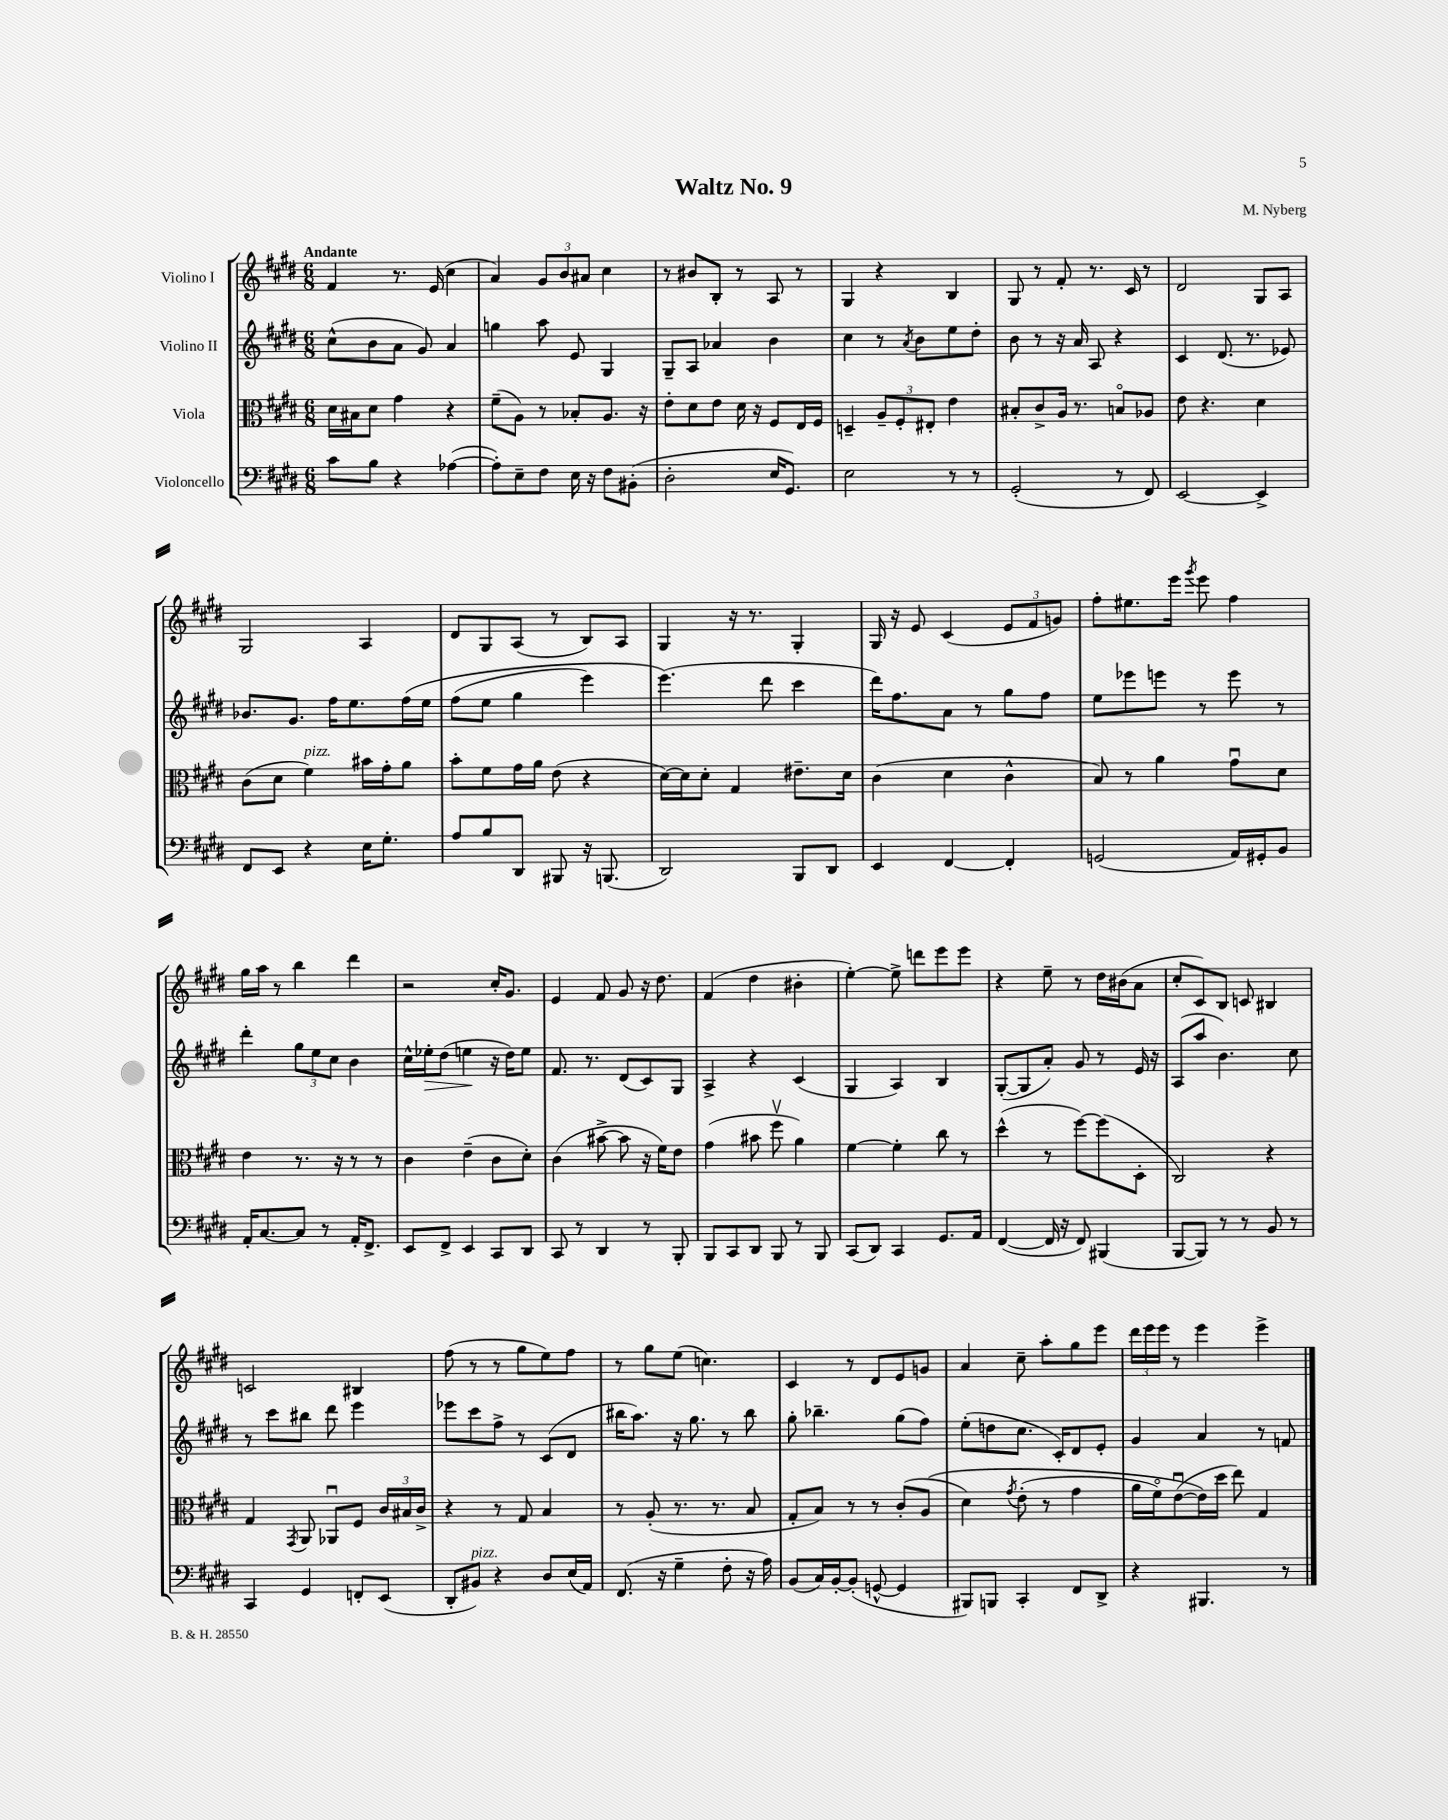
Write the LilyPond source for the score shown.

\header { title = "Waltz No. 9" composer = "M. Nyberg" }
<<
\new StaffGroup <<
\new Staff = "s0" \with { instrumentName = "Violino I" } {
    \clef treble \key e \major \numericTimeSignature \time 6/8 \tempo "Andante"
    \autoBeamOff fis'4 r8. e'16( cis''4 |
    a'4) \tuplet 3/2 { gis'8[ b'8 ais'8] } cis''4 |
    r8 bis'8[ b8]-. r8 a8 r8 |
    gis4 r4 b4 |
    gis8 r8 fis'8-. r8. cis'16 r8 |
    dis'2 gis8[ a8] |
    gis2 a4 |
    dis'8[ gis8 a8]( r8 b8[) a8] |
    gis4 r16 r8. gis4-. |
    gis16 r16 e'8 cis'4( \tuplet 3/2 { e'8[ fis'8 g'8]) } |
    fis''8[-. eis''8. e'''16] \acciaccatura { gis'''8 } e'''8 fis''4 |
    gis''16[ a''16] r8 b''4 dis'''4 |
    r2 cis''16[-. gis'8.] |
    e'4 fis'8 gis'8 r16 dis''8. |
    fis'4( dis''4 bis'4-. |
    e''4~-.) e''8-> d'''8[ e'''8 e'''8] |
    r4 e''8-- r8 dis''16[ bis'16( a'8] |
    cis''8[-. cis'8) b8] c'8 bis4 |
    c'2 bis4 |
    fis''8( r8 r8 gis''8[ e''8) fis''8] |
    r8 gis''8[ e''8]( c''4.) |
    cis'4 r8 dis'8[ e'8 g'8] |
    a'4 cis''8-- a''8[-. gis''8 e'''8] |
    \tuplet 3/2 { dis'''16[ e'''16 e'''16] } r8 e'''4 e'''4-> \bar "|." |
}
\new Staff = "s1" \with { instrumentName = "Violino II" } {
    \clef treble \key e \major \numericTimeSignature \time 6/8
    \autoBeamOff cis''8[-^( b'8 a'8] gis'8) a'4 |
    g''4 a''8 e'8 gis4 |
    gis8[-- a8] aes'4 b'4 |
    cis''4 r8 \acciaccatura { a'8 } b'8[ e''8 dis''8]-. |
    b'8 r8 r16 a'16 a8 r4 |
    cis'4 dis'8.( r8. ees'8) |
    bes'8.[ gis'8.] fis''16[ e''8. fis''16\( e''16] |
    fis''8[( e''8] gis''4 e'''4) |
    e'''4.(\) dis'''8 cis'''4 |
    dis'''16[) fis''8. a'8] r8 gis''8[ fis''8] |
    e''8[ ees'''8 e'''8] r8 e'''8 r8 |
    dis'''4-. \tuplet 3/2 { gis''8[ e''8 cis''8] } b'4 |
    cis''16[-^ ees''16-.\> dis''8]( e''4\! r16 dis''16[) e''8] |
    fis'8. r8. dis'8[( cis'8) gis8] |
    a4-> r4 cis'4( |
    gis4 a4) b4 |
    gis8[~-.( gis8 a'8]-.) gis'8 r8 e'16 r16 |
    a8[( a''8] b'4.) cis''8 |
    r8 cis'''8[ bis''8] dis'''8 e'''4 |
    ees'''8[ cis'''8 fis''8]-> r8 cis'8[( dis'8] |
    bis''16[ a''8.]) r16 gis''8. r8 bis''8 |
    gis''8-. bes''4.-- gis''8[( fis''8]) |
    e''8[-.( d''8 cis''8.] cis'16[-.) dis'8 e'8]-. |
    gis'4 a'4 r8 f'8 \bar "|." |
}
\new Staff = "s2" \with { instrumentName = "Viola" } {
    \clef alto \key e \major \numericTimeSignature \time 6/8
    \autoBeamOff dis'16[ bis16 dis'8] gis'4 r4 |
    fis'8[--( a8]) r8 bes8[-. a8.] r16 |
    e'8[-. dis'8 e'8] dis'16 r16 fis8[ e16 fis16] |
    d4-- \tuplet 3/2 { a8[-- fis8-. eis8]-. } e'4 |
    bis8[-. cis'8-> a16] r8. b8[\flageolet aes8] |
    e'8 r4. dis'4 |
    cis'8[( dis'8] fis'4^\markup { \italic "pizz." }) bis'16[ gis'16-. a'8] |
    b'8[-. fis'8 gis'16 a'16] e'8( r4 |
    dis'16[~) dis'16 dis'8]-. gis4 eis'8.[-- dis'16] |
    cis'4( dis'4 cis'4-^ |
    b8) r8 a'4 gis'8[\downbow dis'8] |
    e'4 r8. r16 r8 r8 |
    cis'4 e'4--( cis'8[ dis'8]-.) |
    cis'4( bis'8~-> bis'8 r16 fis'16[) e'8] |
    gis'4( bis'8 fis''8\upbow a'4) |
    fis'4~ fis'4-. cis''8 r8 |
    dis''4-^( r8 fis''8[~) fis''8( dis8]-. |
    cis2) r4 |
    gis4 \acciaccatura { gis,8 } a,8 aes,8[\downbow fis8] \tuplet 3/2 { cis'16[ bis16 cis'16]-> } |
    r4 r8 gis8 b4 |
    r8 a8-.( r8. r8. b8 |
    gis8[-. b8]) r8 r8 cis'8[-.( a8]\( |
    dis'4) \acciaccatura { gis'8 } e'8-.( r8 gis'4 |
    a'16[ fis'16\flageolet) e'8~\downbow( e'16\) dis''16] e''8) gis4 \bar "|." |
}
\new Staff = "s3" \with { instrumentName = "Violoncello" } {
    \clef bass \key e \major \numericTimeSignature \time 6/8
    \autoBeamOff cis'8[ b8] r4 aes4~( |
    aes8[-.) e8-- fis8] e16 r16 fis8[ bis,8]-.( |
    dis2-. e16[ gis,8.]) |
    e2 r8 r8 |
    gis,2-.( r8 fis,8) |
    e,2~ e,4-> |
    fis,8[ e,8] r4 e16[ gis8.]-. |
    a8[ b8 dis,8] bis,,8 r16 b,,8.( |
    dis,2) b,,8[ dis,8] |
    e,4 fis,4~ fis,4-. |
    g,2( a,16[) gis,16-. b,8] |
    a,16[-. cis8.~ cis8] r8 a,16[-. fis,8.]-> |
    e,8[ fis,8]-> e,4 cis,8[ dis,8] |
    cis,8 r8 dis,4 r8 b,,8-. |
    b,,8[ cis,8 dis,8] b,,8 r8 b,,8 |
    cis,8[( dis,8]) cis,4 gis,8.[ a,16] |
    fis,4~( fis,16 r16 fis,8) bis,,4( |
    b,,8[~ b,,8]) r8 r8 b,8 r8 |
    cis,4 gis,4 f,8[-. e,8]( |
    dis,8[-. bis,8]^\markup { \italic "pizz." }) r4 dis8[ e16( a,16]) |
    fis,8.( r16 gis4-- fis8-. r16 a16) |
    b,8[( cis16) b,16~-. b,8]-.( g,8~-^ g,4 |
    bis,,8[) b,,8] cis,4-. fis,8[ dis,8]-> |
    r4 bis,,4. r8 \bar "|." |
}
>>
>>
\layout { \context { \Score \remove "Bar_number_engraver" } }
